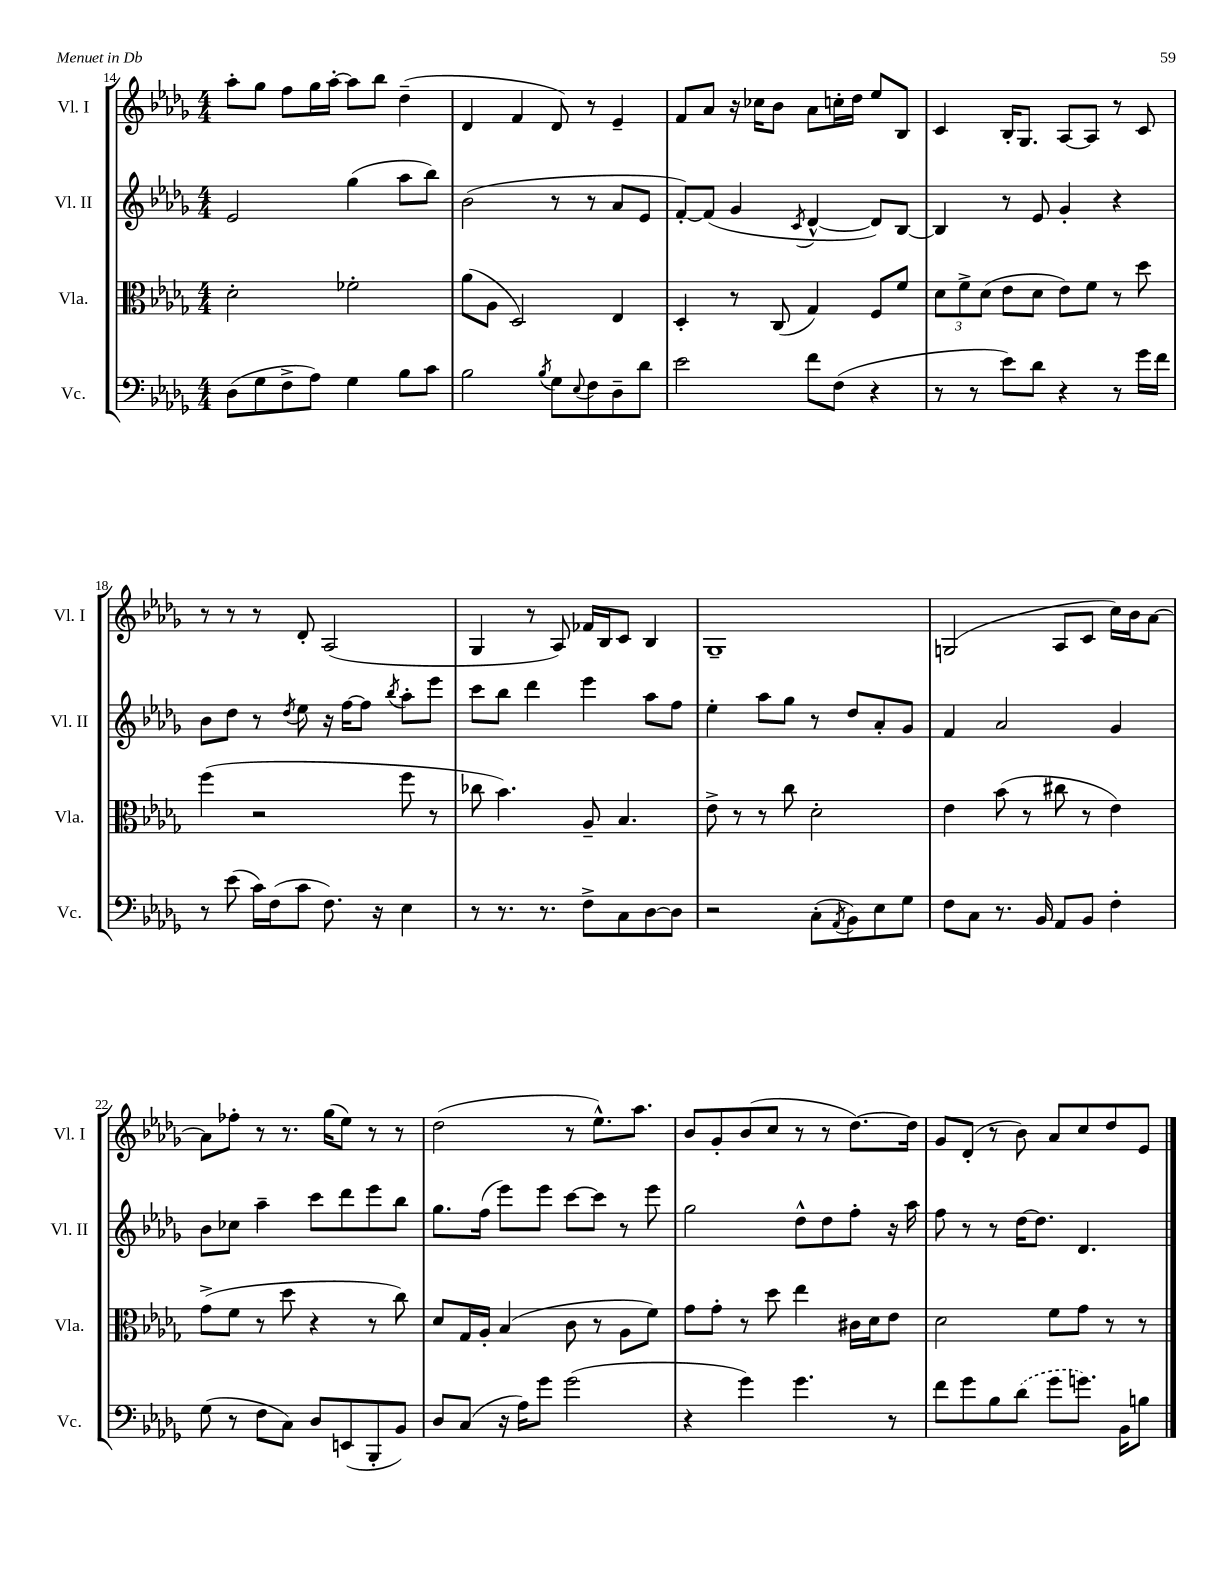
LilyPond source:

<<
\new StaffGroup <<
\new Staff = "s0" \with { instrumentName = "Vl. I" shortInstrumentName = "Vl. I" } {
    \clef treble \key des \major \numericTimeSignature \time 4/4
    aes''8-. ges''8 f''8 ges''16 aes''16~-. aes''8 bes''8 des''4--( |
    des'4 f'4 des'8) r8 ees'4-- |
    f'8 aes'8 r16 ces''16 bes'8 aes'8 c''16-. des''16 ees''8 bes8 |
    c'4 bes16-. ges8. aes8~ aes8 r8 c'8 |
    r8 r8 r8 des'8-. aes2( |
    ges4 r8 aes8) fes'16 bes16 c'8 bes4 |
    ges1-- |
    g2( aes8 c'8 c''16) bes'16 aes'8~ |
    aes'8 fes''8-. r8 r8. ges''16( ees''8) r8 r8 |
    des''2( r8 ees''8.-^) aes''8. |
    bes'8 ges'8-. bes'8( c''8 r8 r8 des''8.~) des''16 |
    ges'8 des'8-.( r8 bes'8) aes'8 c''8 des''8 ees'8 \bar "|." |
}
\new Staff = "s1" \with { instrumentName = "Vl. II" shortInstrumentName = "Vl. II" } {
    \clef treble \key des \major \numericTimeSignature \time 4/4
    ees'2 ges''4( aes''8 bes''8) |
    bes'2( r8 r8 aes'8 ees'8 |
    f'8~-.) f'8( ges'4 \acciaccatura { c'8 } des'4~-^ des'8) bes8~ |
    bes4 r8 ees'8 ges'4-. r4 |
    bes'8 des''8 r8 \acciaccatura { des''8 } ees''8 r16 f''16~ f''8 \acciaccatura { bes''8 } aes''8-. ees'''8 |
    c'''8 bes''8 des'''4 ees'''4 aes''8 f''8 |
    ees''4-. aes''8 ges''8 r8 des''8 aes'8-. ges'8 |
    f'4 aes'2 ges'4 |
    bes'8 ces''8 aes''4-- c'''8 des'''8 ees'''8 bes''8 |
    ges''8. f''16( ees'''8) ees'''8 c'''8~ c'''8 r8 ees'''8 |
    ges''2 des''8-^ des''8 f''8-. r16 aes''16 |
    f''8 r8 r8 des''16~ des''8. des'4. \bar "|." |
}
\new Staff = "s2" \with { instrumentName = "Vla." shortInstrumentName = "Vla." } {
    \clef alto \key des \major \numericTimeSignature \time 4/4
    des'2-. fes'2-. |
    aes'8( aes8 des2) ees4 |
    des4-. r8 c8( ges4) f8 f'8 |
    \tuplet 3/2 { des'8 f'8-> des'8( } ees'8 des'8 ees'8) f'8 r8 des''8 |
    f''4( r2 f''8 r8 |
    ces''8 bes'4.) aes8-- bes4. |
    ees'8-> r8 r8 c''8 des'2-. |
    ees'4 bes'8( r8 cis''8 r8 ees'4) |
    ges'8->( f'8 r8 des''8 r4 r8 c''8) |
    des'8 ges16 aes16-. bes4( c'8 r8 aes8 f'8) |
    ges'8 ges'8-. r8 des''8 ees''4 cis'16 des'16 ees'8 |
    des'2 f'8 ges'8 r8 r8 \bar "|." |
}
\new Staff = "s3" \with { instrumentName = "Vc." shortInstrumentName = "Vc." } {
    \clef bass \key des \major \numericTimeSignature \time 4/4
    des8( ges8 f8-> aes8) ges4 bes8 c'8 |
    bes2 \acciaccatura { bes8 } ges8 \appoggiatura { ees8 } f8 des8-- des'8 |
    ees'2 f'8 f8( r4 |
    r8 r8 ees'8) des'8 r4 r8 ges'16 f'16 |
    r8 ees'8( c'16) f16( c'8 f8.) r16 ees4 |
    r8 r8. r8. f8-> c8 des8~ des8 |
    r2 c8-.( \acciaccatura { aes,8 } bes,8) ees8 ges8 |
    f8 c8 r8. bes,16 aes,8 bes,8 f4-. |
    ges8( r8 f8 c8) des8 e,8( bes,,8-. bes,8) |
    des8 c8( r16 aes16) ges'8 ges'2( |
    r4 ges'4) ges'4. r8 |
    f'8 ges'8 bes8 \once \slurDashed des'8( ges'8 g'8.) bes,16 b8 \bar "|." |
}
>>
>>
\layout { \context { \Score currentBarNumber = #14 } }
